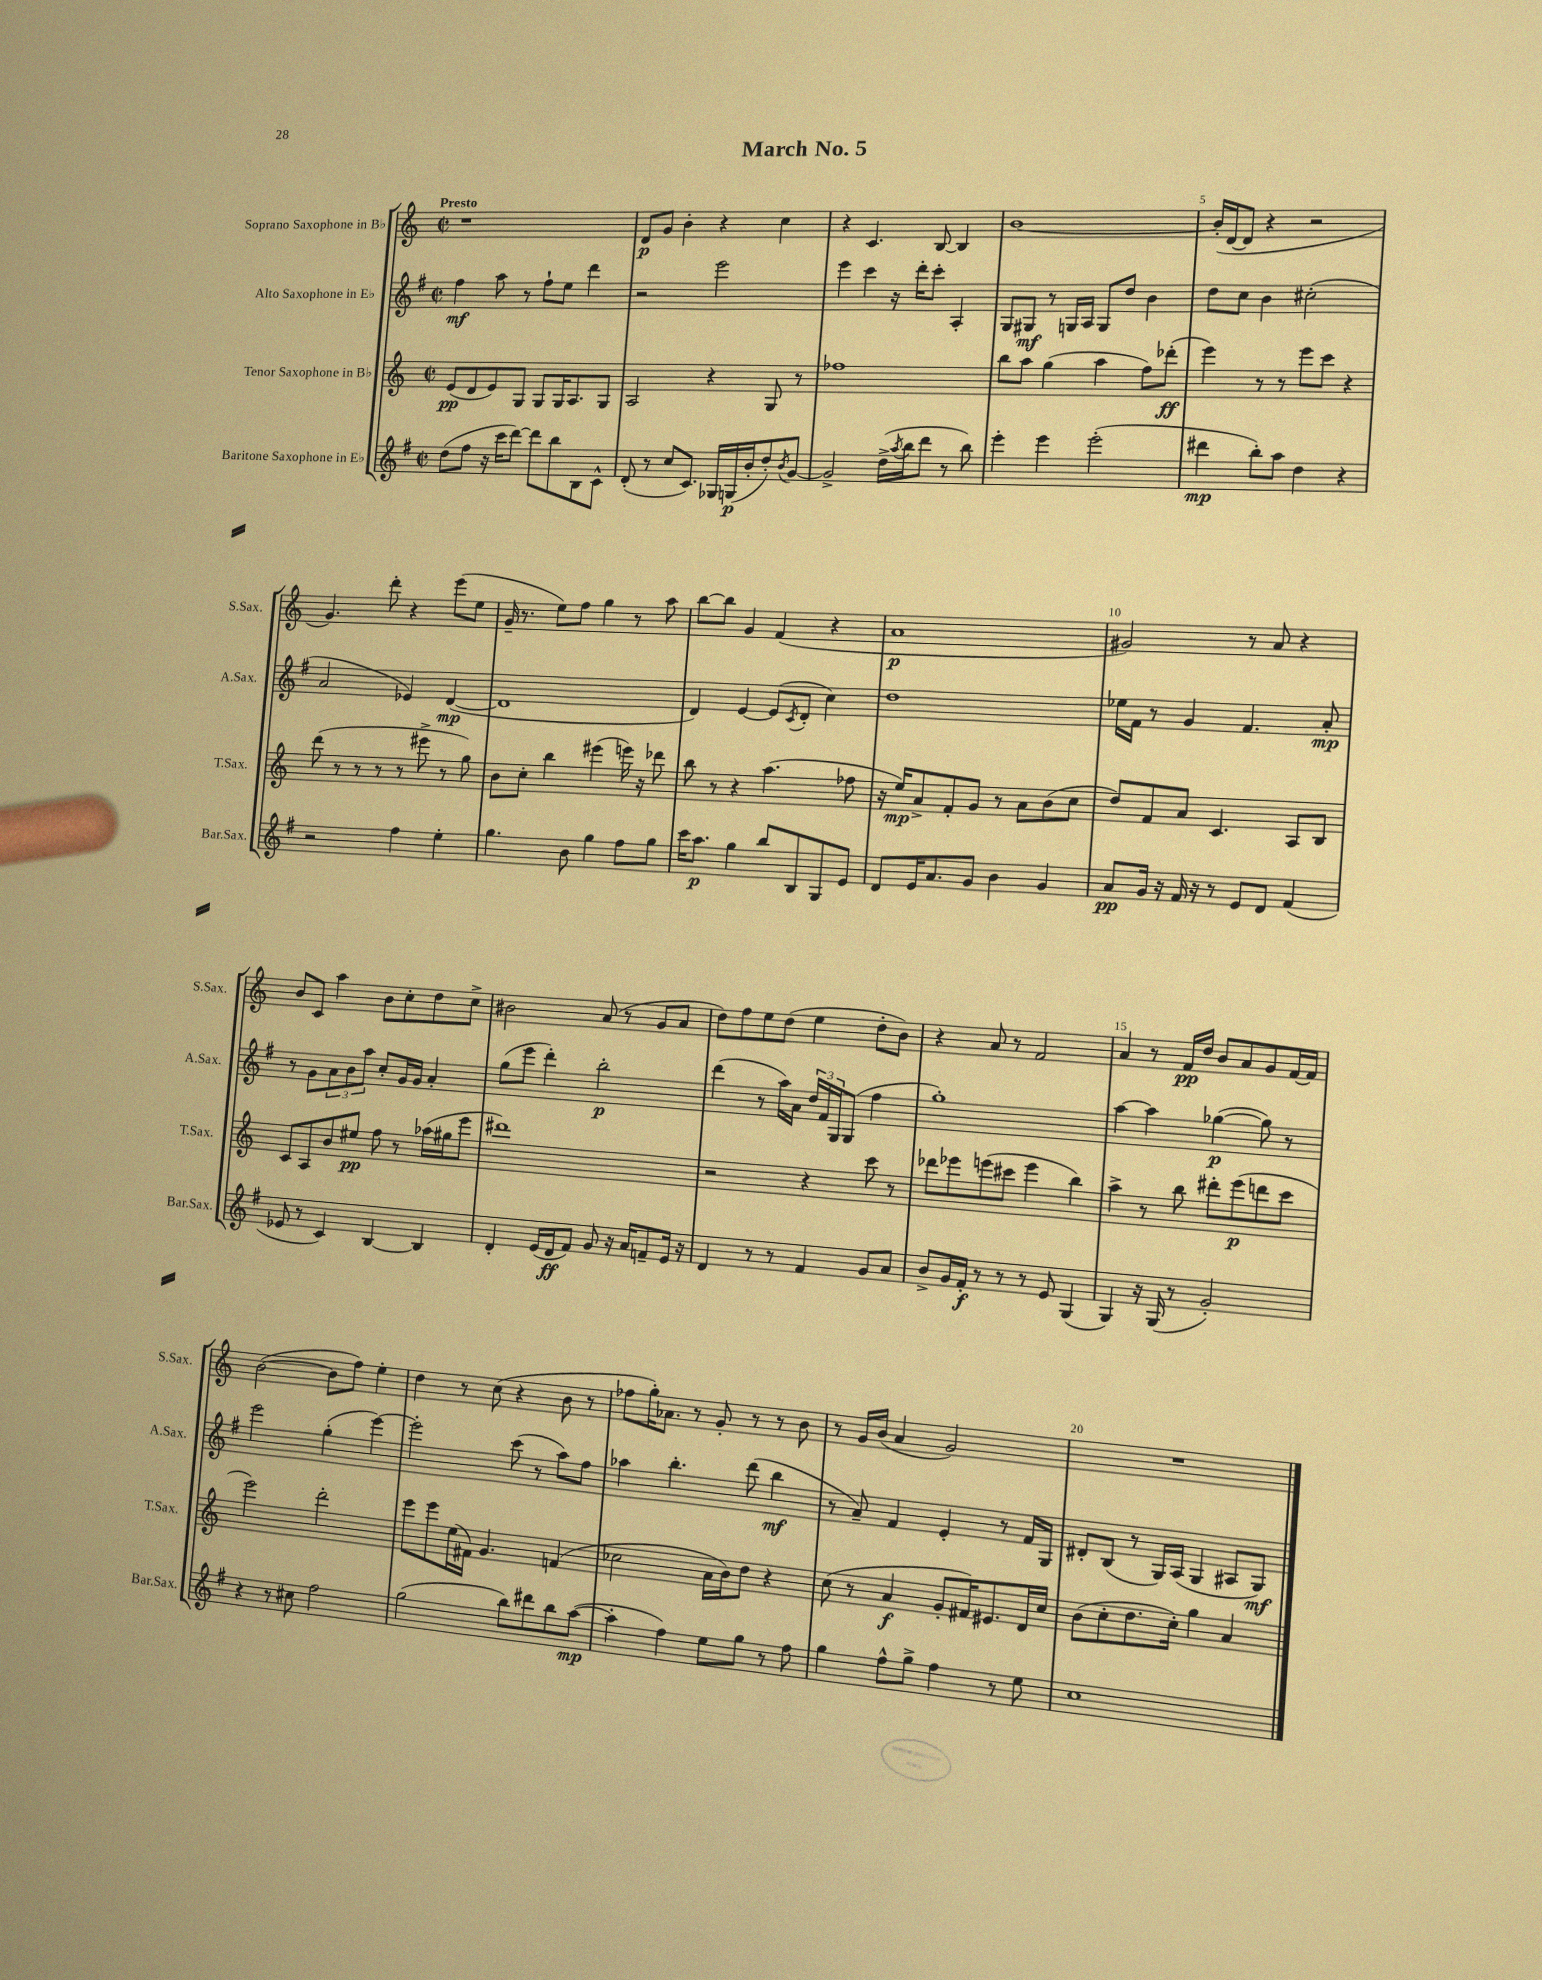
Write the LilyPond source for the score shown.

\header { title = "March No. 5" }
<<
\new StaffGroup <<
\new Staff = "s0" \with { instrumentName = "Soprano Saxophone in Bb" shortInstrumentName = "S.Sax." } {
    \clef treble \key c \major \defaultTimeSignature \time 2/2 \tempo "Presto"
    r1 |
    d'8\p g'8 b'4-. r4 c''4 |
    r4 c'4. b8~ b4 |
    b'1~ |
    b'16-.( d'16~ d'8 r4 r2 |
    g'4.) d'''8-. r4 e'''8( e''8 |
    g'16-- r8. e''8) f''8 g''4 r8 a''8 |
    b''8~ b''8 g'4 f'4( r4 |
    a'1\p |
    gis'2) r8 a'8 r4 |
    b'8 c'8 a''4 b'8 c''8-. d''8 c''8-> |
    bis'2 a'8( r8 g'8 a'8 |
    d''8) f''8 e''8 d''8( e''4 d''8-. b'8) |
    r4 a'8 r8 f'2 |
    a'4 r8 f'16\pp d''16 b'8 a'8 g'8 f'16~ f'16 |
    b'2~( b'8 f''8) e''4-. |
    d''4 r8 c''8( r4 b'8 r8 |
    fes''8 g''16-.) aes'8. r8 g'8-. r8 r8 b'8 |
    r8 g'16 b'16( a'4 g'2) |
    R1 \bar "|." |
}
\new Staff = "s1" \with { instrumentName = "Alto Saxophone in Eb" shortInstrumentName = "A.Sax." } {
    \clef treble \key g \major \defaultTimeSignature \time 2/2
    fis''4\mf a''8 r8 fis''8-! e''8 d'''4 |
    r2 e'''2 |
    e'''4 c'''4 r16 d'''16-. c'''8-. a4-. |
    g8 gis8\mf r8 g16 a16 g8 d''8 b'4 |
    d''8 c''8 b'4 cis''2-.( |
    a'2 ees'4) d'4~\mp( |
    d'1 |
    d'4) e'4~ e'8( \acciaccatura { c'8 } d'8-. c''4) |
    d''1 |
    ees''16 fis'16 r8 g'4 fis'4. a'8-.\mp |
    r8 g'8 \tuplet 3/2 { a'8 b'8 a''8 } c''8-. g'16 g'16 a'4-. |
    g''8( e'''8 d'''4-.) b''2-.\p |
    d'''4( r8 a''16) a'16 \tuplet 3/2 { d''16 fis'16 g16 } g8( fis''4 |
    g''1-.) |
    a''4~ a''4 ges''4~\p( ges''8) r8 |
    e'''2 g''4-.( e'''4~) |
    e'''2-. c'''8( r8 a''8) fis''8 |
    aes''4 b''4.-. d'''8( b''4\mf |
    r8 a'8--) fis'4 e'4-. r8 fis'16 g16 |
    dis'8-. b8( r8 g16) a16( g4 ais8 g8\mf) \bar "|." |
}
\new Staff = "s2" \with { instrumentName = "Tenor Saxophone in Bb" shortInstrumentName = "T.Sax." } {
    \clef treble \key c \major \defaultTimeSignature \time 2/2
    e'8\pp( d'8 e'8) g8 g8 g16 a8. g8 |
    a2 r4 g8 r8 |
    fes''1 |
    b''8 a''8 g''4( a''4 f''8) des'''8-.\ff( |
    e'''4) r8 r8 e'''8 c'''8 r4 |
    d'''8( r8 r8 r8 r8 eis'''8-> r8 g''8) |
    b'8 c''8-. b''4 eis'''4( e'''16) r16 des'''8 |
    b''8 r8 r4 a''4.( fes''8 |
    r16 e''16\mp) a'8-> f'8-. g'8 r8 a'8 b'8( c''8 |
    d''8) f'8 a'8 c'4. a8 b8 |
    c'8 a8 b'8 eis''8\pp f''8 r8 aes''16( gis''16 e'''8 |
    dis'''1) |
    r2 r4 c'''8 r8 |
    des'''8 ees'''8 e'''8( cis'''8 e'''4 b''4) |
    a''4-> r8 b''8 dis'''8-. e'''8\p( d'''8 c'''8 |
    e'''2) d'''2-. |
    e'''8 e'''8 e''16( fis'16) g'4. f'4( |
    ces''2 a'16 b'16) d''8 r4 |
    c''8( r8 a'4\f g'8-. fis'16) eis'8. d'16 c''16 |
    b'8( c''8-. d''8. c''16-.) g''4 a'4 \bar "|." |
}
\new Staff = "s3" \with { instrumentName = "Baritone Saxophone in Eb" shortInstrumentName = "Bar.Sax." } {
    \clef treble \key g \major \defaultTimeSignature \time 2/2
    d''8( fis''8 r16 c'''16 d'''8~) d'''8 b''8 b8 c'8-^ |
    d'8-.( r8 c''8 c'8.) ges16 g16\p( b'16-. d''8-.) \acciaccatura { b'8 } g'8~ |
    g'2-> d''16->( \acciaccatura { a''8 } b''16 d'''8 r8 b''8) |
    e'''4-. e'''4 e'''2-.( |
    dis'''4\mp b''8-.) a''8 d''4 r4 |
    r2 fis''4 e''4-. |
    g''4. b'8 g''4 fis''8 g''8 |
    c'''16 a''8.\p g''4 b''8 b8 g8 e'8 |
    d'8 e'16 a'8. g'8 b'4 g'4 |
    a'8\pp g'16 r16 fis'16 r16 r8 e'8 d'8 fis'4( |
    ees'8 r8 c'4) b4~ b4 |
    d'4-. e'16( d'16\ff fis'8) g'8 r16 a'16 f'8-- e'16 r16 |
    d'4 r8 r8 fis'4 g'8 a'8 |
    b'8-> g'16 fis'16-.\f r8 r8 r8 e'8 g4( |
    g4) r16 g16( r8 g'2-.) |
    r4 r8 cis''8 fis''2 |
    g''2( b''8) dis'''8 b''8 a''8~\mp( |
    a''4-. fis''4) e''8 g''8 r8 fis''8 |
    g''4 fis''8-^ g''8-> fis''4 r8 e''8 |
    c''1 \bar "|." |
}
>>
>>
\layout { \context { \Score \override BarNumber.break-visibility = ##(#f #t #t) barNumberVisibility = #(every-nth-bar-number-visible 5) } }
